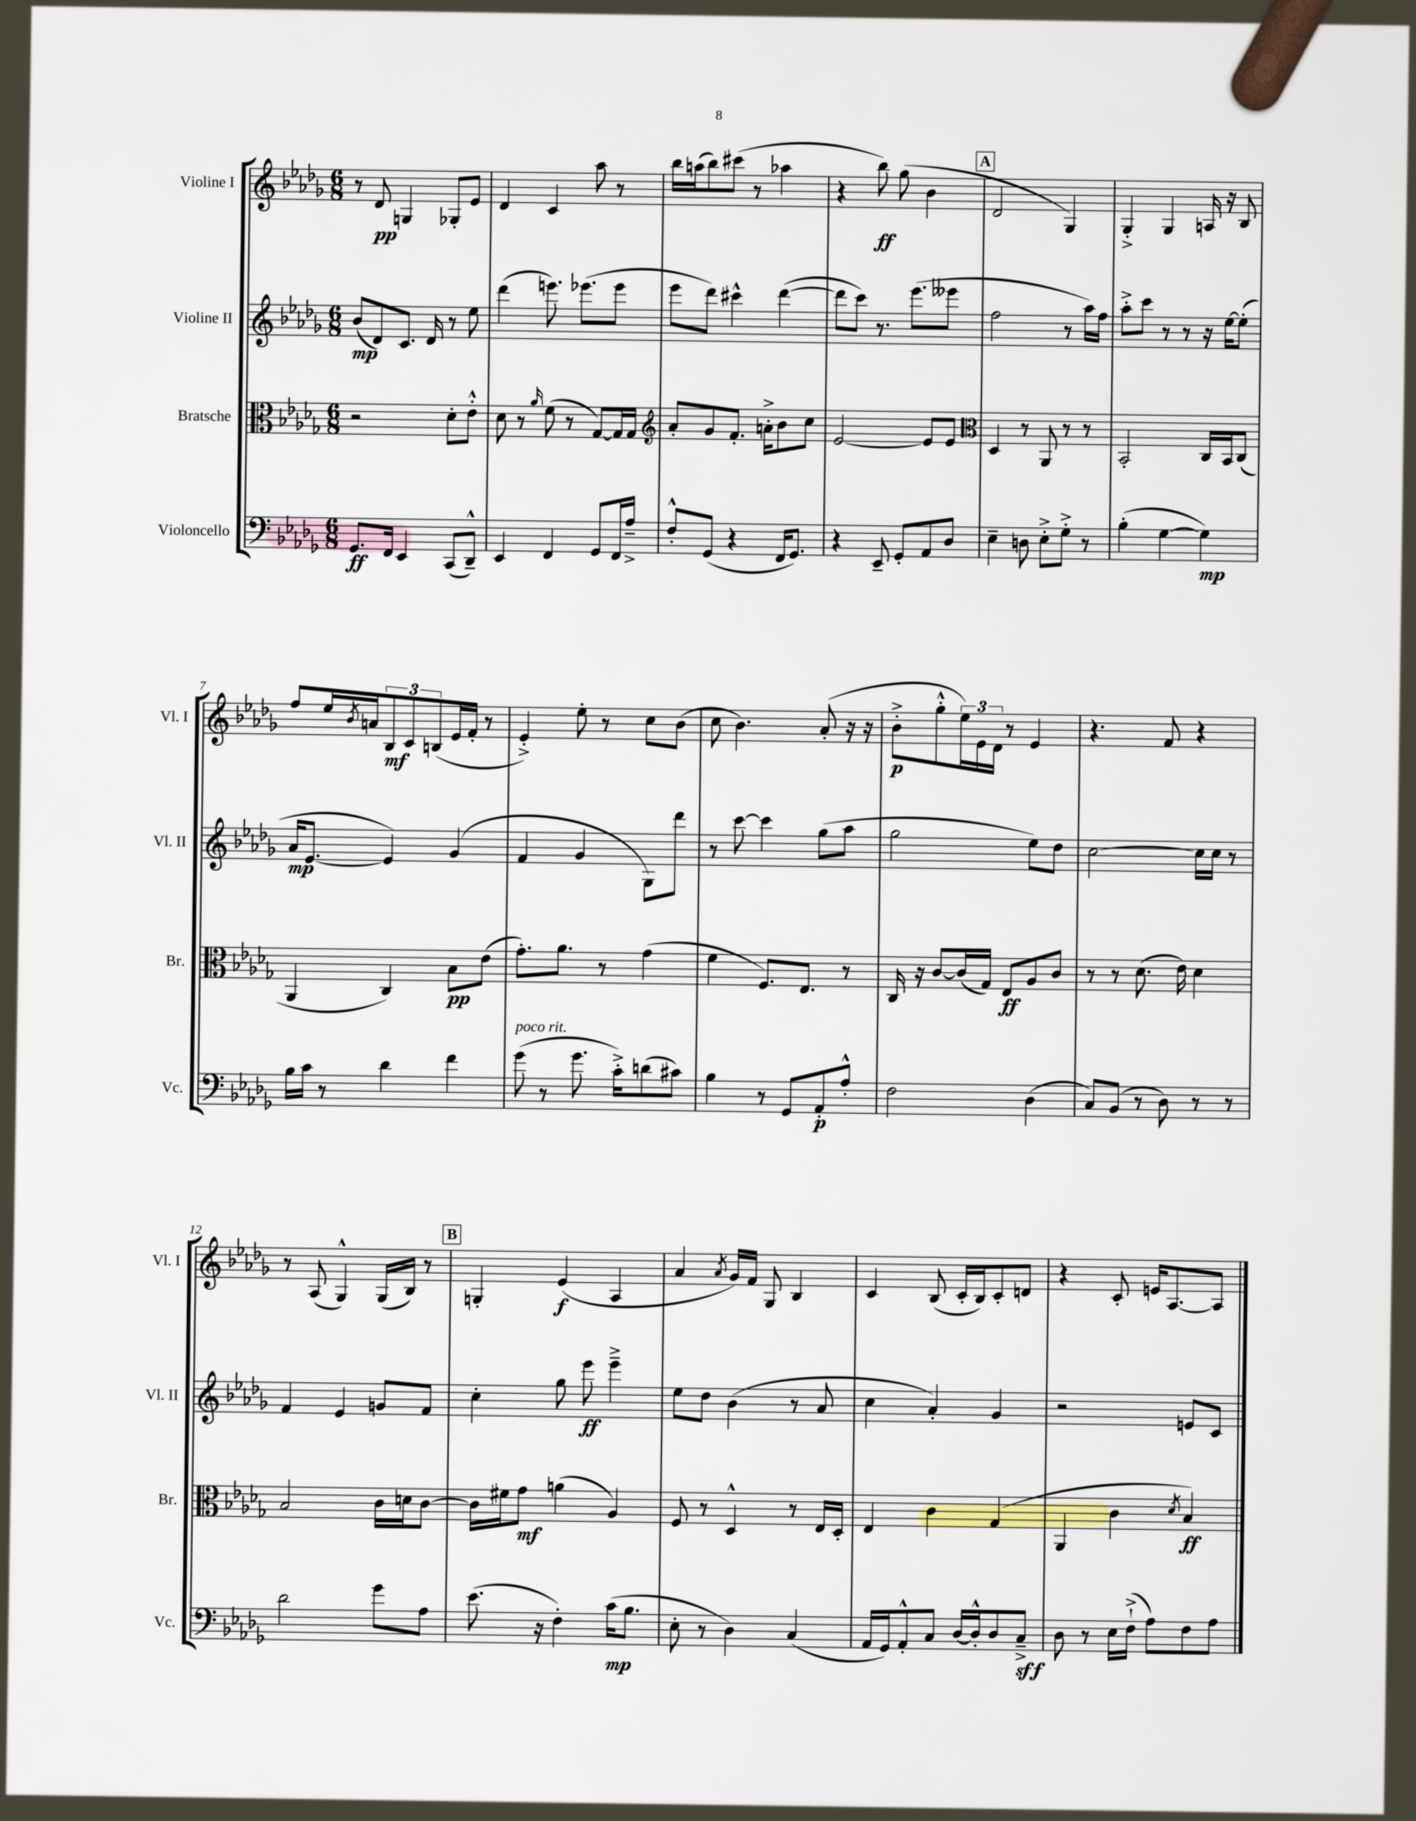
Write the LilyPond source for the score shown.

<<
\new StaffGroup <<
\new Staff = "s0" \with { instrumentName = "Violine I" shortInstrumentName = "Vl. I" } {
    \clef treble \key des \major \numericTimeSignature \time 6/8
    r8 des'8\pp g4 ges8-. ees'8 |
    des'4 c'4 aes''8 r8 |
    bes''16 a''16( bes''8) cis'''8( r8 aes''4 |
    r4 bes''8\ff) ges''8( bes'4 |
    \mark \markup { \box "A" } des'2 ges4) |
    ges4-.-> ges4 a16 r16 bes8 |
    f''8 ees''16 \acciaccatura { bes'8 } a'16 \tuplet 3/2 { bes8\mf c'8 b8( } ees'16 f'16-. r8 |
    ees'4-.->) ees''8-. r8 c''8 bes'8( |
    c''8 bes'4.) aes'8-.( r16 r16 |
    bes'8-.->\p ges''8-.-^ \tuplet 3/2 { ees''16) ees'16 des'16 } r8 ees'4 |
    r4. f'8 r4 |
    r8 aes8( ges4-^) ges16( bes16) r8 |
    \mark \markup { \box "B" } g4-. ees'4\f( aes4 |
    aes'4 \acciaccatura { aes'8 } ges'16) f'16 ges8 bes4 |
    c'4 bes8( c'16-. bes16) c'8-. d'8 |
    r4 c'8-. e'16 aes8.~ aes8 \bar "|." |
}
\new Staff = "s1" \with { instrumentName = "Violine II" shortInstrumentName = "Vl. II" } {
    \clef treble \key des \major \numericTimeSignature \time 6/8
    bes'8\mp( des'8) c'8. des'16 r8 ees''8 |
    des'''4( e'''8.) ees'''8.( ees'''8 |
    ees'''8 des'''8) cis'''4-^ des'''4~( |
    des'''8 c'''8) r8. ees'''8.( eeses'''8 |
    \mark \markup { \box "A" } f''2 r8 aes''16) f''16 |
    aes''8-.-> c'''8 r8 r8 r16 ees''16~ ees''8-.( |
    aes'16\mp ees'8.~ ees'4) ges'4( |
    f'4 ges'4 ges8) des'''8 |
    r8 c'''8~ c'''4 ges''8( aes''8 |
    ges''2 ees''8) des''8 |
    c''2~ c''16 c''16 r8 |
    f'4 ees'4 g'8 f'8 |
    \mark \markup { \box "B" } c''4-. ges''8 ees'''8\ff ees'''4---> |
    ees''8 des''8 bes'4( r8 aes'8 |
    c''4 aes'4-.) ges'4 |
    r2 e'8 c'8 \bar "|." |
}
\new Staff = "s2" \with { instrumentName = "Bratsche" shortInstrumentName = "Br." } {
    \clef alto \key des \major \numericTimeSignature \time 6/8
    r2 des'8-. ees'8-.-^ |
    des'8 r8 \grace { aes'16 } f'8( r8 ges8~) ges16 ges16 |
    \clef treble aes'8-. ges'8 f'8.-. a'16-.-> bes'8 c''8 |
    ees'2~ ees'8 ees'8 |
    \mark \markup { \box "A" } \clef alto des4 r8 aes,8 r8 r8 |
    bes,2-. c16 bes,16 c8( |
    aes,4 c4) bes8\pp ees'8( |
    ges'8.-.) aes'8. r8 ges'4( |
    f'4 f8.) ees8. r8 |
    c16 r16 c'8~ c'16( ges16) ees8\ff aes8 c'8 |
    r8 r8 des'8.( ees'16) des'4 |
    bes2 c'16 d'16 c'8~ |
    \mark \markup { \box "B" } c'16 fis'16 ges'8\mf a'4( aes4) |
    f8 r8 des4-^ r8 ees16 des16-. |
    ees4 c'4 ges4( |
    aes,4 c'4 \acciaccatura { des'8 } bes4\ff) \bar "|." |
}
\new Staff = "s3" \with { instrumentName = "Violoncello" shortInstrumentName = "Vc." } {
    \clef bass \key des \major \numericTimeSignature \time 6/8
    ges,8.\ff f,16 ees,4 c,8( des,8---^) |
    ees,4 f,4 ges,8 f,16 aes16---> |
    f8-.-^ ges,8( r4 f,16 ges,8.) |
    r4 ees,8-- ges,8-. aes,8 des8 |
    \mark \markup { \box "A" } ees4-- d8 ees8-.-> ges8-.-> r8 |
    bes4-.( ges4~ ges4\mp) |
    bes16 c'16 r8 des'4 f'4 |
    ges'8^\markup { \italic "poco rit." }( r8 ges'8. c'16-.->) d'8( cis'8) |
    bes4 r8 ges,8 aes,8-.\p aes8-.-^ |
    f2 des4( |
    c8) bes,8( r8 des8) r8 r8 |
    des'2 ges'8 aes8 |
    \mark \markup { \box "B" } ees'8.( r16 f4-.) c'16\mp( bes8. |
    ees8-. r8 des4) c4( |
    aes,16 ges,16) aes,8-.-^ c8 des16~ des16-.-^ des8 c8--->\sff |
    des8 r8 ees16 f16-!->( aes8) f8 aes8 \bar "|." |
}
>>
>>
